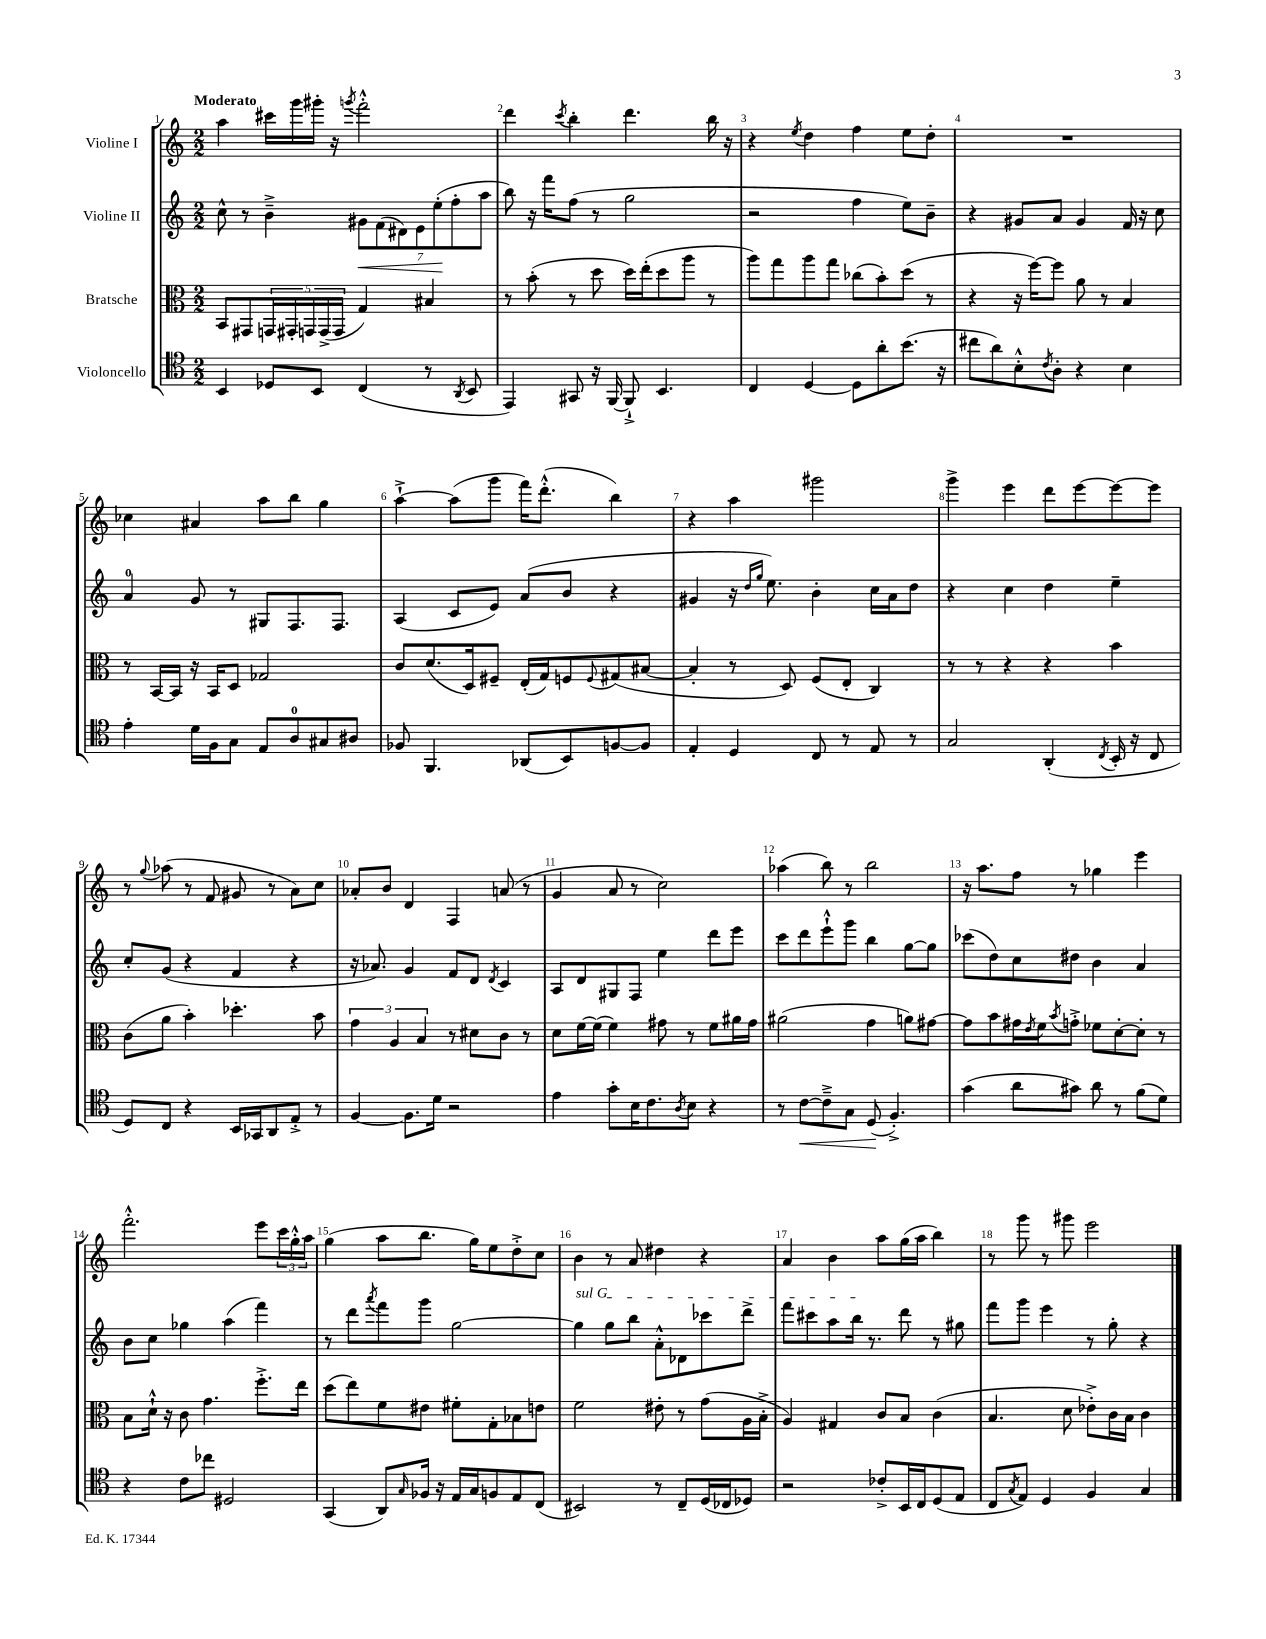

**kern	**kern	**kern	**kern
*staff4	*staff3	*staff2	*staff1
*clefC4	*clefC3	*clefG2	*clefG2
*k[]	*k[]	*k[]	*k[]
*M2/2	*M2/2	*M2/2	*M2/2
4BB	8BB	8cc^^	4aa
.	8GG#	8r	.
8D-	20GG	4b~^	16ccc#
.	20GG#'	.	.
.	.	.	16ggg
.	20GG	.	.
8BB	.	.	16ggg#'
.	(20GG^	.	.
.	.	.	16r
.	20GG	.	.
.	.	.	8qggg
(4C	4G)	14g#	2fff'^^
.	.	(14f	.
.	.	14d#)	.
.	.	14e	.
8r	4B#	.	.
.	.	(14ee'	.
.	.	14ff'	.
8qAA	.	.	.
8BB	.	.	.
.	.	14aa	.
=	=	=	=
4EE)	8r	8bb)	4ddd
.	(8b'	16r	.
.	.	16fff	.
.	.	.	8qccc
8GG#	8r	(8ff	4bb'
16r	8dd	8r	.
[16FF	.	.	.
8FF`^]	16dd)	2gg	4.ddd
.	(16ee'	.	.
4.BB	8dd	.	.
.	8aa	.	.
.	8r	.	16bb
.	.	.	16r
=	=	=	=
4C	8aa)	2r	4r
.	8gg	.	.
.	.	.	8qee
[4D	8aa	.	4dd
.	8gg	.	.
8D]	(8cc-	4ff	4ff
8a'	8b')	.	.
(8.b	(8dd	8ee)	8ee
.	8r	8b~	8dd'
16r	.	.	.
=	=	=	=
8cc#	4r	4r	1r
8a)	.	.	.
8B'^^	16r	8g#	.
.	[16ff)	.	.
8qc	.	.	.
8A'	8ff]	8a	.
4r	8a	4g#	.
.	8r	.	.
4B	4B	16f	.
.	.	16r	.
.	.	8cc	.
=	=	=	=
4e'	8r	4a	4cc-
.	[16BB	.	.
.	16BB]	.	.
16d	16r	8g	4a#
16F	16BB	.	.
8G	8D	8r	.
8E	2G-	8G#	8aa
8A	.	8.F	8bb
8G#	.	.	4gg
.	.	8.F	.
8A#	.	.	.
=	=	=	=
8F-	8c	(4A	[4aa`^
4.FF	(8.d	.	.
.	.	8c	(8aa]
.	16D)	.	.
.	8F#~	8e)	8ggg
(8AA-	(16E'	(8a	16fff)
.	16G)	.	(8.ddd'^^
8BB)	8F	8b	.
.	8qqF	.	.
[8F	(8G#	4r	4bb)
8F]	[8B#	.	.
=	=	=	=
4E'	4B#']	4g#	4r
4D	8r	16r	4aa
.	.	16qqdd	.
.	.	16qqgg	.
.	.	8.ee)	.
.	8D)	.	.
8C	(8F	4b'	2ggg#
8r	8E'	.	.
8E	4C)	16cc	.
.	.	16a	.
8r	.	8dd	.
=	=	=	=
2G	8r	4r	4ggg^
.	8r	.	.
.	4r	4cc	4eee
(4AA'	4r	4dd	8ddd
.	.	.	[8eee
8qC	.	.	.
16BB'	4b	4ee~	8eee_
16r	.	.	.
8C	.	.	8eee]
=	=	=	=
8D)	(8c	8cc'	8r
.	.	.	8qqgg
8C	8a	(8g	(8aa-
4r	4b')	4r	8r
.	.	.	8f
16BB	4.dd-'	4f	8g#
16GG-	.	.	.
8AA	.	.	8r
8E'^	.	4r	8a)
8r	8b	.	8cc
=	=	=	=
[4F	6g	16r	8a-'
.	.	8.a-)	.
.	.	.	8b
.	6A	.	.
8.F]	.	4g	4d
.	6B	.	.
16d	.	.	.
2r	8r	8f	4F
.	8d#	8d	.
.	.	8qd	.
.	8c	4c	(8a
.	8r	.	8r
=	=	=	=
4e	8d	8A	4g
.	[16f	8d	.
.	(16f]	.	.
8g'	4f)	8G#	8a
16B	.	8F	8r
8.c	.	.	.
.	8g#	4ee	2cc)
8qA	.	.	.
8B	8r	.	.
4r	8f	8ddd	.
.	16a#	8eee	.
.	16g#	.	.
=	=	=	=
8r	(2a#	8ccc	(4aa-
[8c	.	8ddd	.
8c~^]	.	8eee`^^	8bb)
8G	.	8ggg	8r
(8D	4g	4bb	2bb
4.F'^)	.	.	.
.	8a)	[8gg	.
.	[8g#	8gg]	.
=	=	=	=
(4g	8g#]	(8ccc-	16r
.	.	.	8.aa
.	8b	8dd)	.
8a	16g#	8cc	8ff
.	8qe	.	.
.	16f	.	.
.	8qb	.	.
8g#)	8g'^	8dd#	8r
8a	8f-	4b	4gg-
8r	[8d'	.	.
(8f	8d']	4a	4eee
8d)	8r	.	.
=	=	=	=
4r	8B	8b	2.fff'^^
.	16d`^^	8cc	.
.	16r	.	.
8c	8c	4gg-	.
8cc-	4.g	.	.
2D#	.	(4aa	.
.	8.ff'^	4fff)	8eee
.	.	.	24ccc
.	.	.	24gg'^^
.	16ee	.	.
.	.	.	24aa
=	=	=	=
(4GG	(8dd	8r	(4gg
.	8ee)	8ddd	.
.	.	8qaaa	.
8AA)	8f	8fff	8aa
16qqG	.	.	.
16F-	8e#	8ggg	8.bb
16r	.	.	.
16E	8f#'	[2gg	.
16G	.	.	16gg)
8F	8G'	.	8ee
8E	8B-	.	8dd'^
(8C	8e	.	8cc
=	=	=	=
2BB#)	2f	4gg]	4b
.	.	8gg	8r
.	.	8bb	8a
8r	8e#'	8a'^^	4dd#
8C~	8r	8d-	.
(16D	(8g	8ccc-	4r
16C-	.	.	.
8D-)	16A	8ddd^	.
.	16B'^	.	.
=	=	=	=
2r	4A)	8fff	4a
.	.	8ccc#	.
.	4G#	8aa	4b
.	.	16bb	.
.	.	8.r	.
8c-'^	8c	.	8aa
16BB	8B	8ddd	(16gg
16C	.	.	16aa
(8D	(4c	8r	4bb)
8E	.	8gg#	.
=	=	=	=
8C	4.B	8fff	8r
8qG	.	.	.
8E)	.	8ggg	8ggg
4D	.	4eee	8r
.	8d	.	8ggg#
4F	8e-'^)	8r	2eee
.	16c	8gg'	.
.	16B	.	.
4G	4c	4r	.
==	==	==	==
*-	*-	*-	*-
